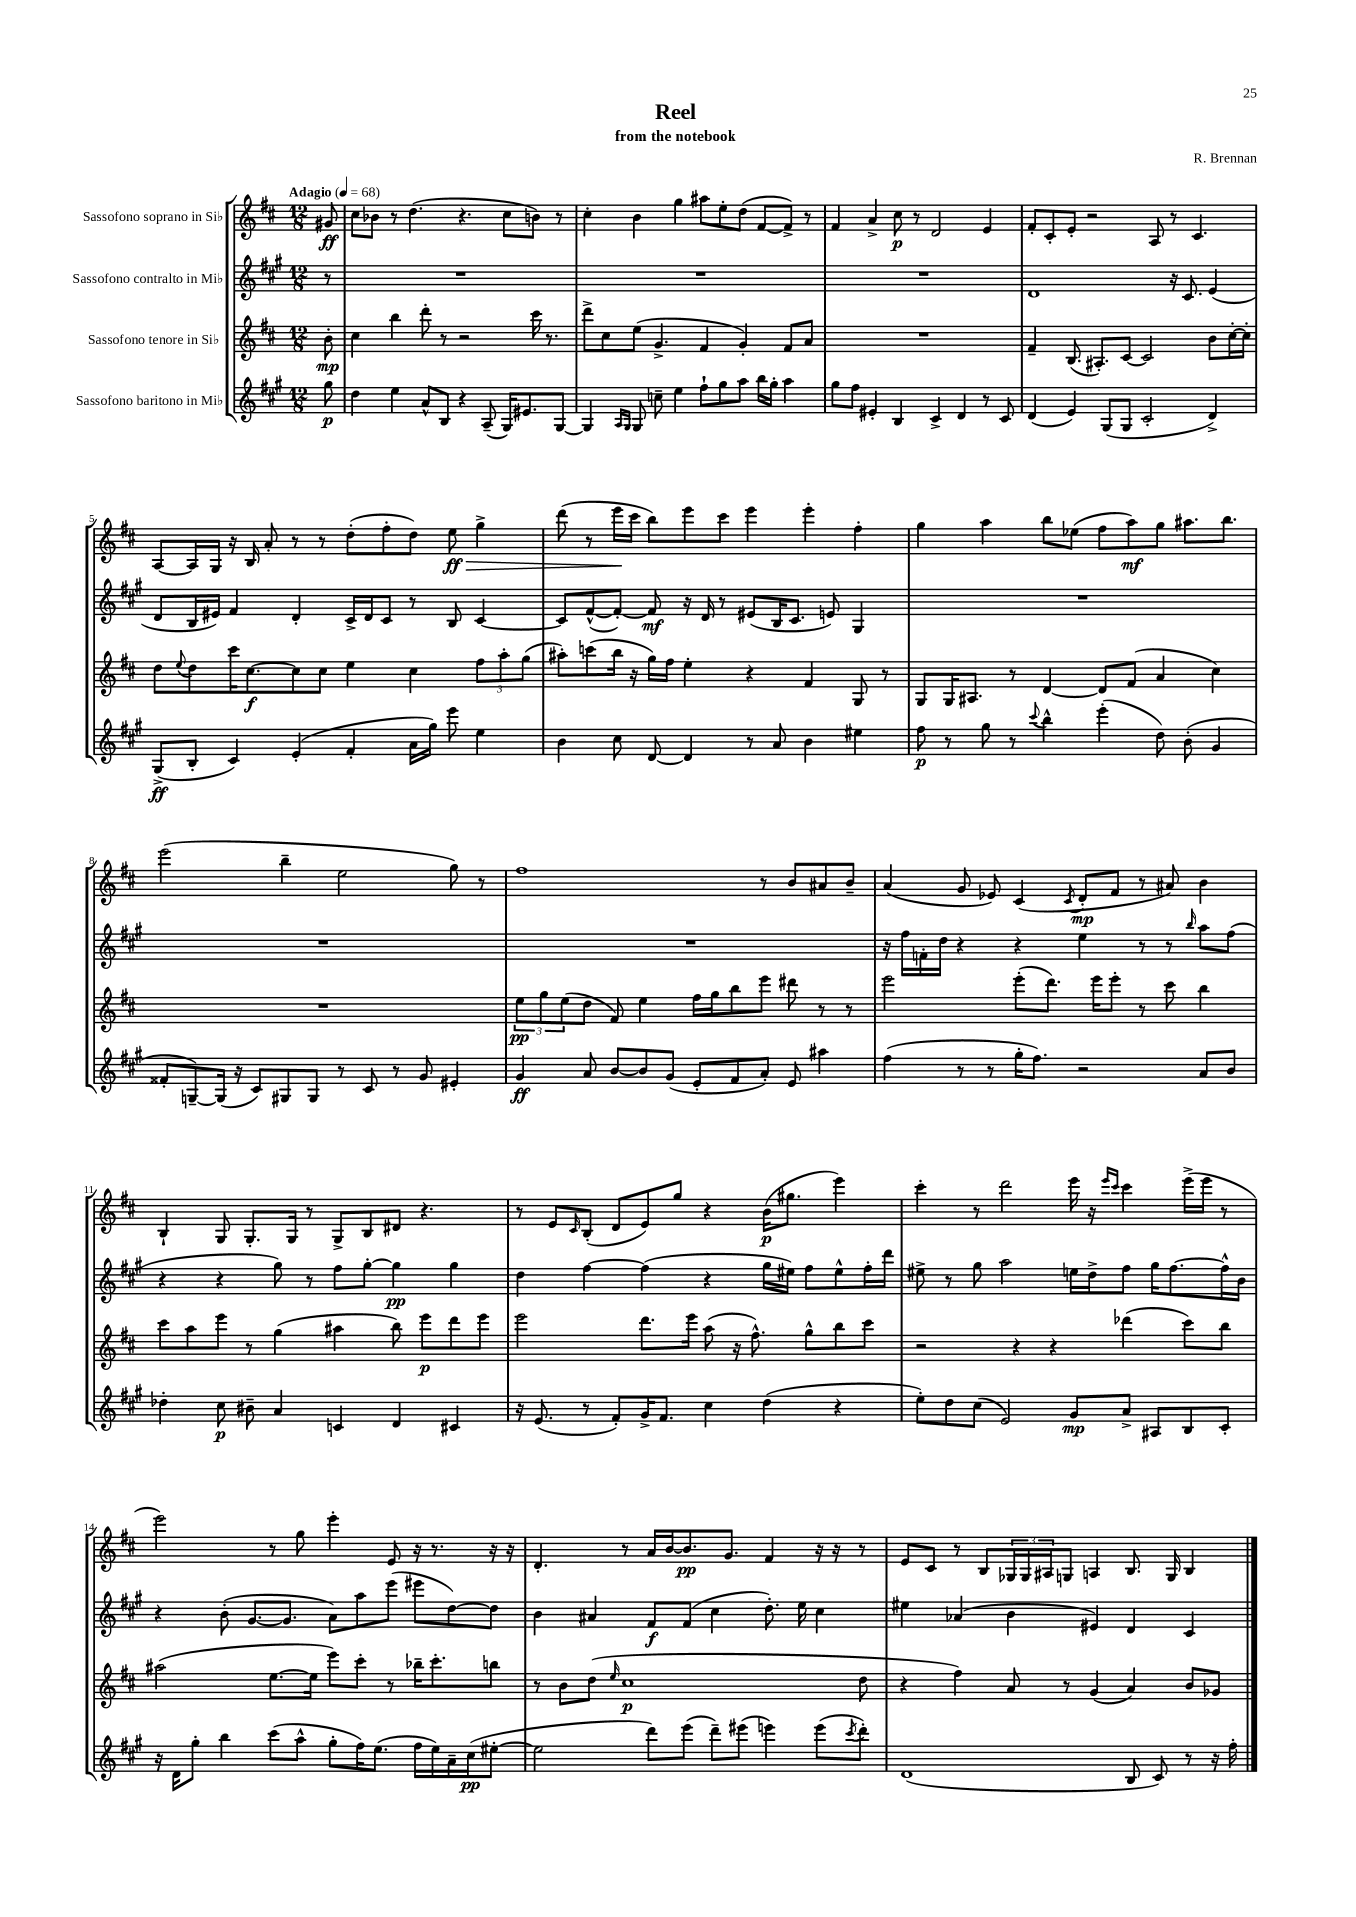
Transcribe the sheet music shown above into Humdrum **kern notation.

**kern	**kern	**kern	**kern
*staff4	*staff3	*staff2	*staff1
*clefG2	*clefG2	*clefG2	*clefG2
*k[f#c#g#]	*k[f#c#]	*k[f#c#g#]	*k[f#c#]
*M12/8	*M12/8	*M12/8	*M12/8
*MM68	*MM68	*MM68	*MM68
8gg#	8b'	8r	8g#
=	=	=	=
4dd	4cc#	1.r	8cc#
.	.	.	8b-
4ee	4bb	.	8r
.	.	.	(4.dd
8a^^	8ddd'	.	.
8B	8r	.	.
4r	2r	.	4.r
(8A~	.	.	.
16G#)	.	.	8cc#
8.e#	.	.	.
.	16ccc#	.	8b)
.	8.r	.	.
[8G#	.	.	8r
=	=	=	=
4G#]	8ddd^	1.r	4cc#'
.	8cc#	.	.
16qqA	.	.	.
16qqG#	.	.	.
8G#	(8ee	.	4b
8cc~	4.g^	.	.
4ee	.	.	4gg
8ff#`	4f#	.	8aa#
8gg#	.	.	8ee'
8aa	4g')	.	(8dd
16bb	.	.	[8f#
16gg#'	.	.	.
4aa	8f#	.	8f#^])
.	8a	.	8r
=	=	=	=
8gg#	1.r	1.r	4f#
8ff#	.	.	.
4e#'	.	.	4a^
4B	.	.	8cc#
.	.	.	8r
4c#^	.	.	2d
4d	.	.	.
8r	.	.	4e
8c#	.	.	.
=	=	=	=
(4d	4f#~	1d	8f#'
.	.	.	8c#'
4e)	(8.B	.	8e'
.	.	.	2r
.	8.A#')	.	.
(8G#	.	.	.
8G#	[8c#	.	.
2c#'	2c#]	.	.
.	.	.	8A
.	.	16r	8r
.	.	8.c#	.
.	.	.	4.c#
4d^)	8b	(4e	.
.	[16cc#'	.	.
.	16cc#']	.	.
=	=	=	=
(8G#^	8dd	8d	[8A
.	8qqee	.	.
8B'	8dd	16B	16A]
.	.	16e#)	16G
4c#)	16ccc#	4f#	16r
.	[8.cc#	.	16B
.	.	.	8a'
(4e'	8cc#]	4d'	8r
.	8cc#	.	8r
4f#'	4ee	16c#^	(8dd'
.	.	16d	.
.	.	8c#	8ff#'
16a	4cc#	8r	8dd)
16gg#)	.	.	.
8eee	.	8B	8ee
4ee	12ff#	[4c#	4gg^
.	12aa'	.	.
.	(12gg	.	.
=	=	=	=
4b	8aa#')	8c#]	(8ddd
.	(8ccc	([8f#^^	8r
8cc#	16bb	8f#'_)	16eee
.	16r	.	16ccc#
[8d	16gg)	8f#]	8bb)
.	16ff#	.	.
4d]	4ee'	16r	8eee
.	.	16d	.
.	.	8r	8ccc#
8r	4r	(8e#	4eee
8a	.	16B	.
.	.	8.c#	.
4b	4f#	.	4eee'
.	.	8e)	.
4ee#	8G	4G#	4ff#'
.	8r	.	.
=	=	=	=
8ff#	8G	1.r	4gg
8r	16G	.	.
.	8.A#	.	.
8gg#	.	.	4aa
8r	8r	.	.
8qqccc#	.	.	.
4bb^^	[4d	.	8bb
.	.	.	(8ee-
(4eee'	8d]	.	8ff#
.	(8f#	.	8aa)
8dd)	4a	.	8gg
(8b'	.	.	8.aa#
4g#	4cc#)	.	.
.	.	.	8.bb
=	=	=	=
8f##'	1.r	1.r	(2eee
[8G~)	.	.	.
(16G]	.	.	.
16r	.	.	.
8c#)	.	.	.
8G#	.	.	4bb~
8G#	.	.	.
8r	.	.	2ee
8c#	.	.	.
8r	.	.	.
8g#	.	.	.
4e#'	.	.	8gg)
.	.	.	8r
=	=	=	=
4g#	12ee	1.r	1ff#
.	12gg	.	.
.	(12ee	.	.
8a	8dd	.	.
[8b	8f#)	.	.
8b]	4ee	.	.
(8g#	.	.	.
8e'	16ff#	.	.
.	16gg	.	.
8f#	8bb	.	.
8a')	8eee	.	8r
8e	8ddd#	.	8b
4aa#	8r	.	8a#
.	8r	.	8b~
=	=	=	=
(4ff#	2eee	16r	(4a
.	.	16ff#	.
.	.	16f'	.
.	.	16dd	.
8r	.	4r	8g
8r	.	.	8e-)
16gg#'	(8eee'	4r	(4c#
8.ff#)	.	.	.
.	8.ddd)	.	.
.	.	.	8qc#
2r	.	4ee	8d'
.	16eee	.	.
.	8eee'	.	8f#
.	8r	8r	8r
.	8ccc#	8r	8a#)
.	.	16qqbb	.
8a	4bb	8aa	4b
8b	.	(8ff#	.
=	=	=	=
4dd-'	8ccc#	4r	4B`
.	8aa	.	.
8cc#	8eee	4r	8G
8b#~	8r	.	8.G'
4a	(4gg	8gg#)	.
.	.	.	16G
.	.	8r	8r
4c	4aa#	8ff#	8G^
.	.	[8gg#'	8B
4d	8bb)	4gg#]	8d#
.	8eee	.	4.r
4c#	8ddd	4gg#	.
.	8eee	.	.
=	=	=	=
16r	2eee	4dd	8r
(8.e	.	.	.
.	.	.	8e
.	.	.	16qqc#
8r	.	[4ff#	(8B'
8f#')	.	.	8d
16g#^	8.ddd	(4ff#]	8e)
8.f#	.	.	.
.	.	.	8gg
.	16eee	.	.
4cc#	(8aa	4r	4r
.	16r	.	.
.	8.ff#^^)	.	.
(4dd	.	16gg#	(16b
.	.	16ee#)	8.gg#
.	8gg^^	8ff#	.
4r	8bb	8ee#^^	4eee)
.	8ccc#	16ff#'	.
.	.	16ddd	.
=	=	=	=
8ee')	2r	8ee#^	4ccc#'
8dd	.	8r	.
(8cc#	.	8gg#	8r
2e)	.	2aa	2ddd
.	4r	.	.
.	4r	.	.
8g#	.	16ee	16eee
.	.	16dd^	16r
.	.	.	16qqeee
.	.	.	16qqccc#
8a^	(4ddd-	8ff#	4ccc#
8A#	.	16gg#	.
.	.	[8.ff#	.
8B	8ccc#)	.	(16eee^
.	.	.	16eee
8c#'	8bb	16ff#^^]	8r
.	.	16b	.
=	=	=	=
16r	(2aa#	4r	2eee)
16d	.	.	.
8gg#'	.	.	.
4bb	.	(8b'	.
.	.	[8.g#	.
(8ccc#	[8.ee	.	8r
.	.	8.g#]	.
8aa^^	.	.	8gg
.	16ee]	.	.
8gg#'	8eee)	8a)	4eee'
16ff#)	8ccc#'	8aa	.
(8.ee	.	.	.
.	8r	(8eee	8e
16ff#	16bb-~	8eee#	16r
16ee)	8.ccc#'	.	8.r
16a~	.	[8dd)	.
(16cc#	.	.	.
[8ee#'	8bb	8dd]	16r
.	.	.	16r
=	=	=	=
2ee#]	8r	4b	4.d'
.	8b	.	.
.	(8dd	4a#	.
.	16qqee	.	.
.	1cc#	.	8r
8ddd)	.	8f#	16a
.	.	.	[16b
(8eee	.	(8f#	8.b]
8ddd~)	.	4cc#	.
.	.	.	8.g
(8eee#	.	.	.
4eee)	.	8.dd')	4f#
.	.	16ee	.
(8eee	.	4cc#	16r
.	.	.	16r
8qccc#	.	.	.
8ddd')	8dd	.	8r
=	=	=	=
(1d	4r	4ee#	8e
.	.	.	8c#
.	4ff#)	(4a-	8r
.	.	.	8B
.	8a	4b	24G-
.	.	.	24G-
.	.	.	24A#
.	8r	.	8G
.	(4g	4e#)	4A
8B	4a)	4d	8.B
8c#)	.	.	.
.	.	.	16G
8r	8b	4c#	4B
16r	8g-	.	.
16ff#'	.	.	.
==	==	==	==
*-	*-	*-	*-
